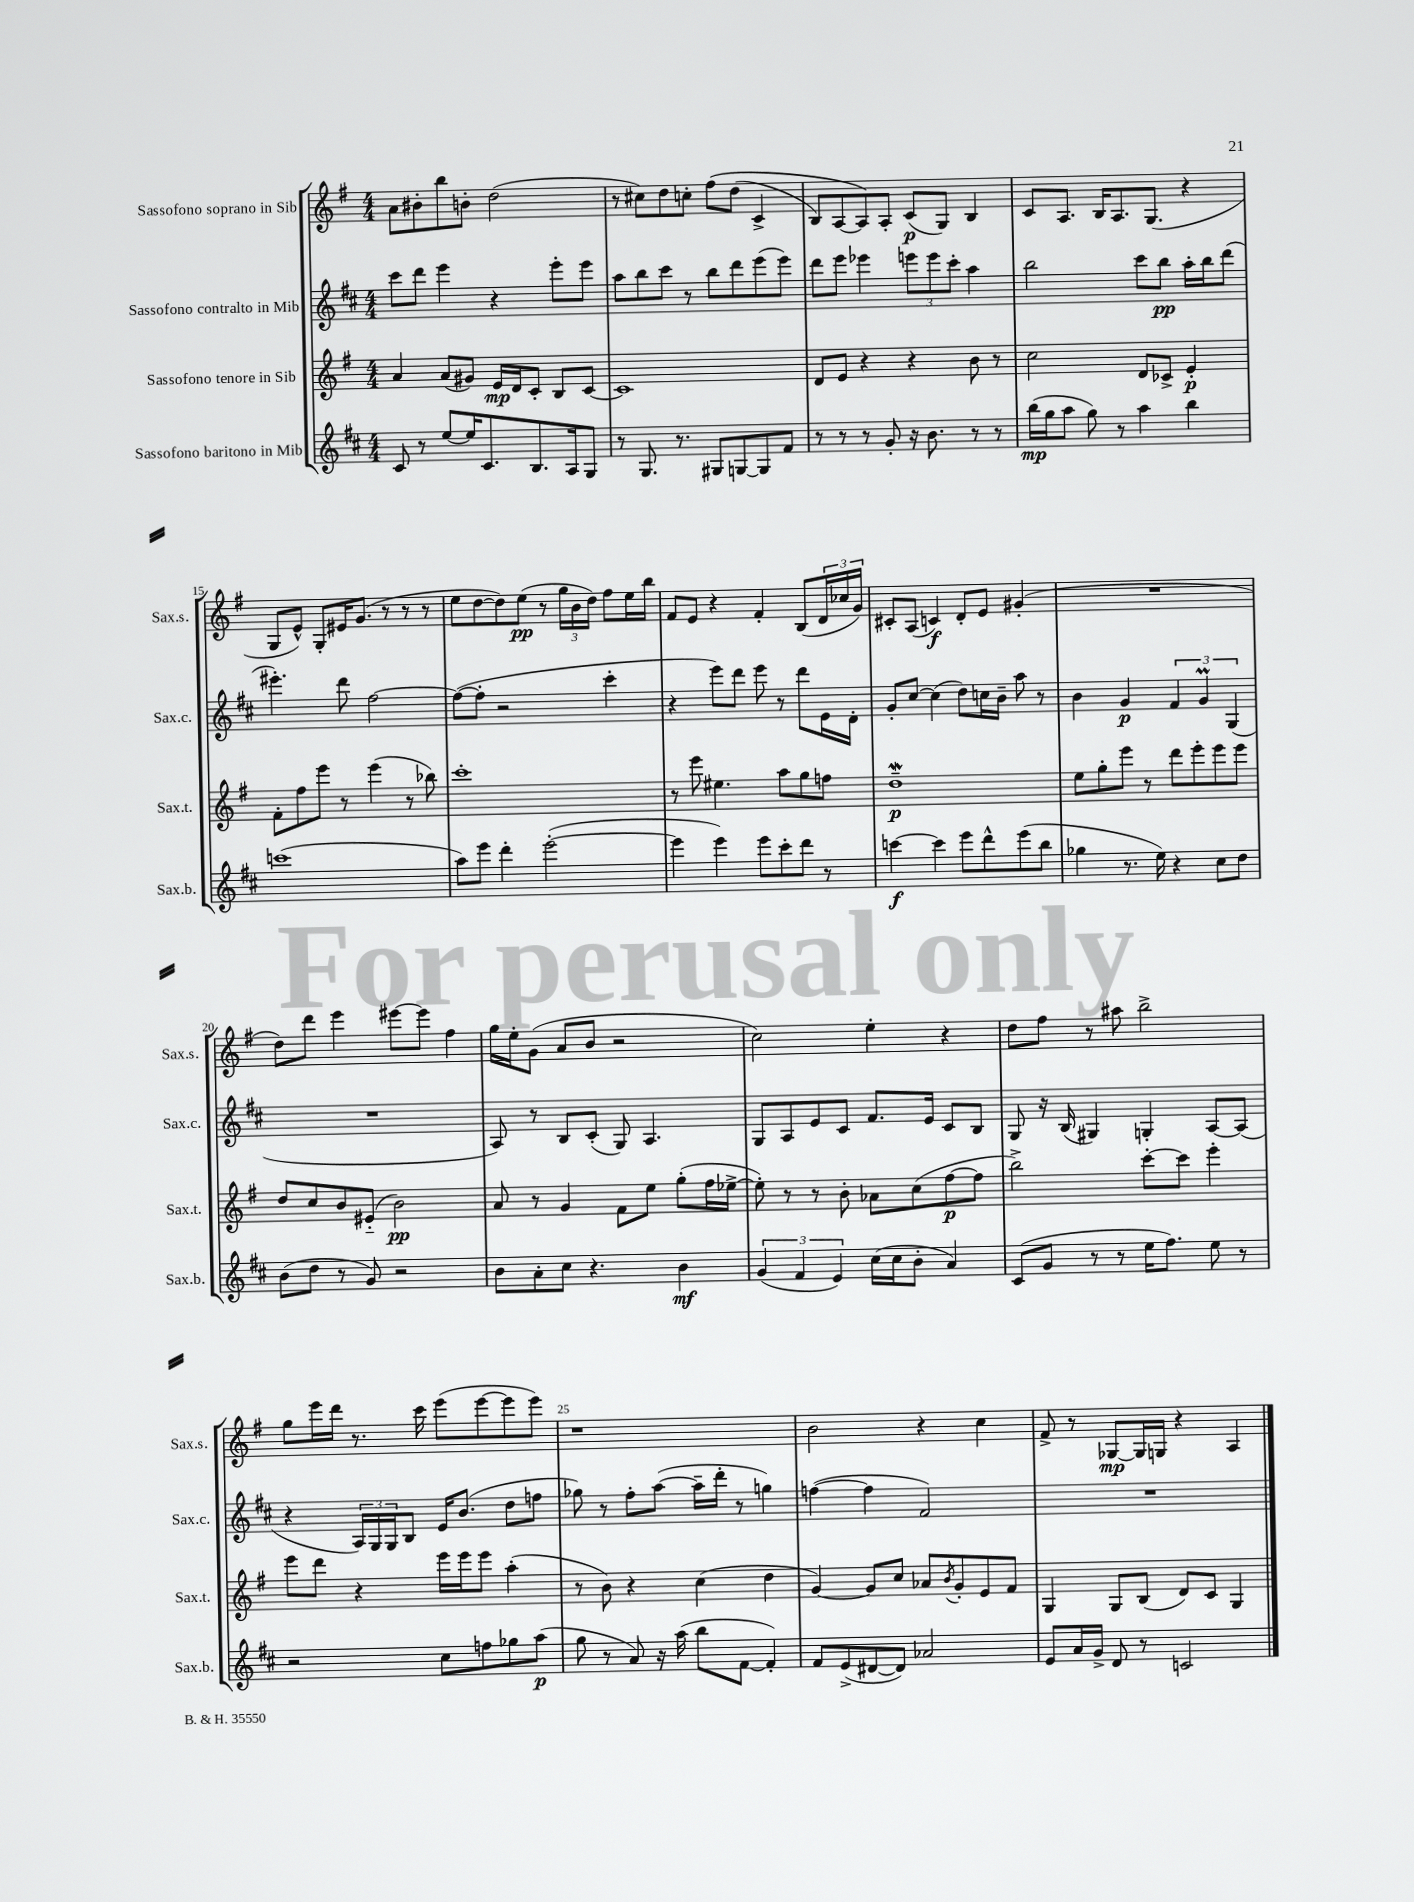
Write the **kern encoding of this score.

**kern	**kern	**kern	**kern
*staff4	*staff3	*staff2	*staff1
*clefG2	*clefG2	*clefG2	*clefG2
*k[f#c#]	*k[f#]	*k[f#c#]	*k[f#]
*M4/4	*M4/4	*M4/4	*M4/4
8c#	4a	8ccc#	8a
8r	.	8ddd	8b#'
[8ee	(8a	4eee	8bb
16ee]	8g#)	.	8b'
8.c#	.	.	.
.	16e	4r	(2dd
.	16d	.	.
8.B	8c'	.	.
.	8B	8eee'	.
16A	.	.	.
8G	[8c	8eee	.
=	=	=	=
8r	1c]	8aa	8r
8.G	.	8bb	8cc#)
.	.	8ccc#	8dd
8.r	.	.	.
.	.	8r	8cc'
8G#	.	8bb	&(8ff#
[8G	.	8ddd	(8dd
8G]	.	(8eee	4c^
8f#	.	8eee)	.
=	=	=	=
8r	8d	8ddd	8B)
8r	8e	8eee	[8A
8r	4r	4eee-	8A]&)
8g'	.	.	8A'
16r	4r	12eee	(8c
8.b	.	.	.
.	.	12eee	.
.	.	.	8G)
.	.	12ccc#'	.
8r	8b	4aa	4B
8r	8r	.	.
=	=	=	=
(16bb	2cc	2bb	8c
16gg	.	.	.
8aa	.	.	8.A
8gg)	.	.	.
.	.	.	16B
8r	.	.	8.A
4aa	8d	8ccc#	.
.	.	.	(8.G
.	8c-^	8bb	.
4bb	4e'	16aa'	4r
.	.	16bb	.
.	.	(8ddd	.
=	=	=	=
(1ccc	8f#'	4.eee#')	8G
.	8ff#	.	8e^^)
.	8eee	.	8G'
.	8r	8ddd	16e#
.	.	.	(8.g
.	(4eee	[2ff#	.
.	.	.	8r
.	8r	.	8r
.	8bb-)	.	8r
=	=	=	=
8aa)	1ccc'	(8ff#_	8ee
8eee	.	8ff#']	[8dd
4ddd'	.	2r	8dd])
.	.	.	(8ee
([2eee'	.	.	8r
.	.	.	24gg
.	.	.	24b
.	.	.	24dd)
.	.	4ccc#'	8ff#
.	.	.	16ee
.	.	.	16bb
=	=	=	=
4eee]	8r	4r	8f#
.	8eee	.	8e
4eee)	4.ee#	8eee)	4r
.	.	8ddd	.
8eee	.	8eee	4f#'
8ccc#'	8aa	8r	.
8ddd	8gg	8ddd	(8B
8r	8ff	16e	24d
.	.	.	24cc-
.	.	16d'	.
.	.	.	24g)
=	=	=	=
[4ccc	1dd~	8g'	8c#'
.	.	[8cc#	(8A
4ccc]	.	(4cc#]	4c)
8eee	.	8dd)	8d'
8ddd^^	.	16cc	8e
.	.	16b~	.
(8eee	.	8aa	(4g#'
8bb	.	8r	.
=	=	=	=
4gg-	8ee	4b	1r
.	8gg'	.	.
8.r	8eee	4g	.
.	8r	.	.
16ee)	.	.	.
4r	8ddd	6f#	.
.	8eee'	.	.
.	.	6g	.
8cc#	8eee	.	.
.	.	(6G	.
8dd	8eee	.	.
=	=	=	=
(8b	8dd	1r	8dd)
8dd	8cc	.	8ddd
8r	8b	.	4eee
8g)	(8e#'~	.	.
2r	2b)	.	[8eee#
.	.	.	8eee#]
.	.	.	4ff#
=	=	=	=
8b	8a	8A)	16gg
.	.	.	16ee'
8a'	8r	8r	(8g
8cc#	4g	8B	8a
4.r	.	(8c#'	8b
.	8f#	8G)	2r
.	8ee	4.A	.
4b	(8gg'	.	.
.	16ff#	.	.
.	[16ee-^	.	.
=	=	=	=
(6g	8ee-'])	8G	2cc)
.	8r	8A	.
6f#	.	.	.
.	8r	8e	.
6e)	.	.	.
.	8b'	8c#	.
(16cc#	8a-	8.f#	4ee'
16cc#	.	.	.
8b'	(8cc	.	.
.	.	16e	.
4a)	[8ff#	8c#	4r
.	8ff#]	8B	.
=	=	=	=
(8c#	2bb^)	8G	8dd
8g	.	16r	8ff#
.	.	(16B	.
8r	.	4G#)	8r
8r	.	.	8aa#
16ee	[8ccc'	4G'	2bb^
8.ff#)	.	.	.
.	8ccc]	.	.
8ee	4eee'	[8A	.
8r	.	(8A]	.
=	=	=	=
2r	8eee	4r	8gg
.	8ddd	.	16eee
.	.	.	16ddd
.	4r	24A)	8.r
.	.	24G	.
.	.	24G	.
.	.	8B	.
.	.	.	16ccc
8cc#	16eee	16e	(8eee
.	16eee	(8.b	.
8ff	8eee	.	[8eee
8gg-	(4aa'	8dd	8eee]
(8aa	.	8ff	8eee)
=	=	=	=
8gg	8r	8gg-)	1r
8r	8b)	8r	.
8a)	4r	8ff#'	.
16r	.	([8aa	.
(16aa	.	.	.
8bb	(4cc	16aa~]	.
.	.	16ddd'	.
[8f#	.	8r	.
4f#'])	4dd	4gg)	.
=	=	=	=
8f#	[4g)	([4ff	2b
(8e^	.	.	.
[8d#	8g]	4ff]	.
8d#])	8cc	.	.
2a-	8a-	2f#)	4r
.	8qb	.	.
.	8g'	.	.
.	8e	.	4cc
.	8f#	.	.
=	=	=	=
8e	4G	1r	8f#^
16a	.	.	8r
16g^	.	.	.
8d	8G	.	[8G-
8r	(8B	.	16G-]
.	.	.	16G
2c	8d)	.	4r
.	8c	.	.
.	4G	.	4A
==	==	==	==
*-	*-	*-	*-
